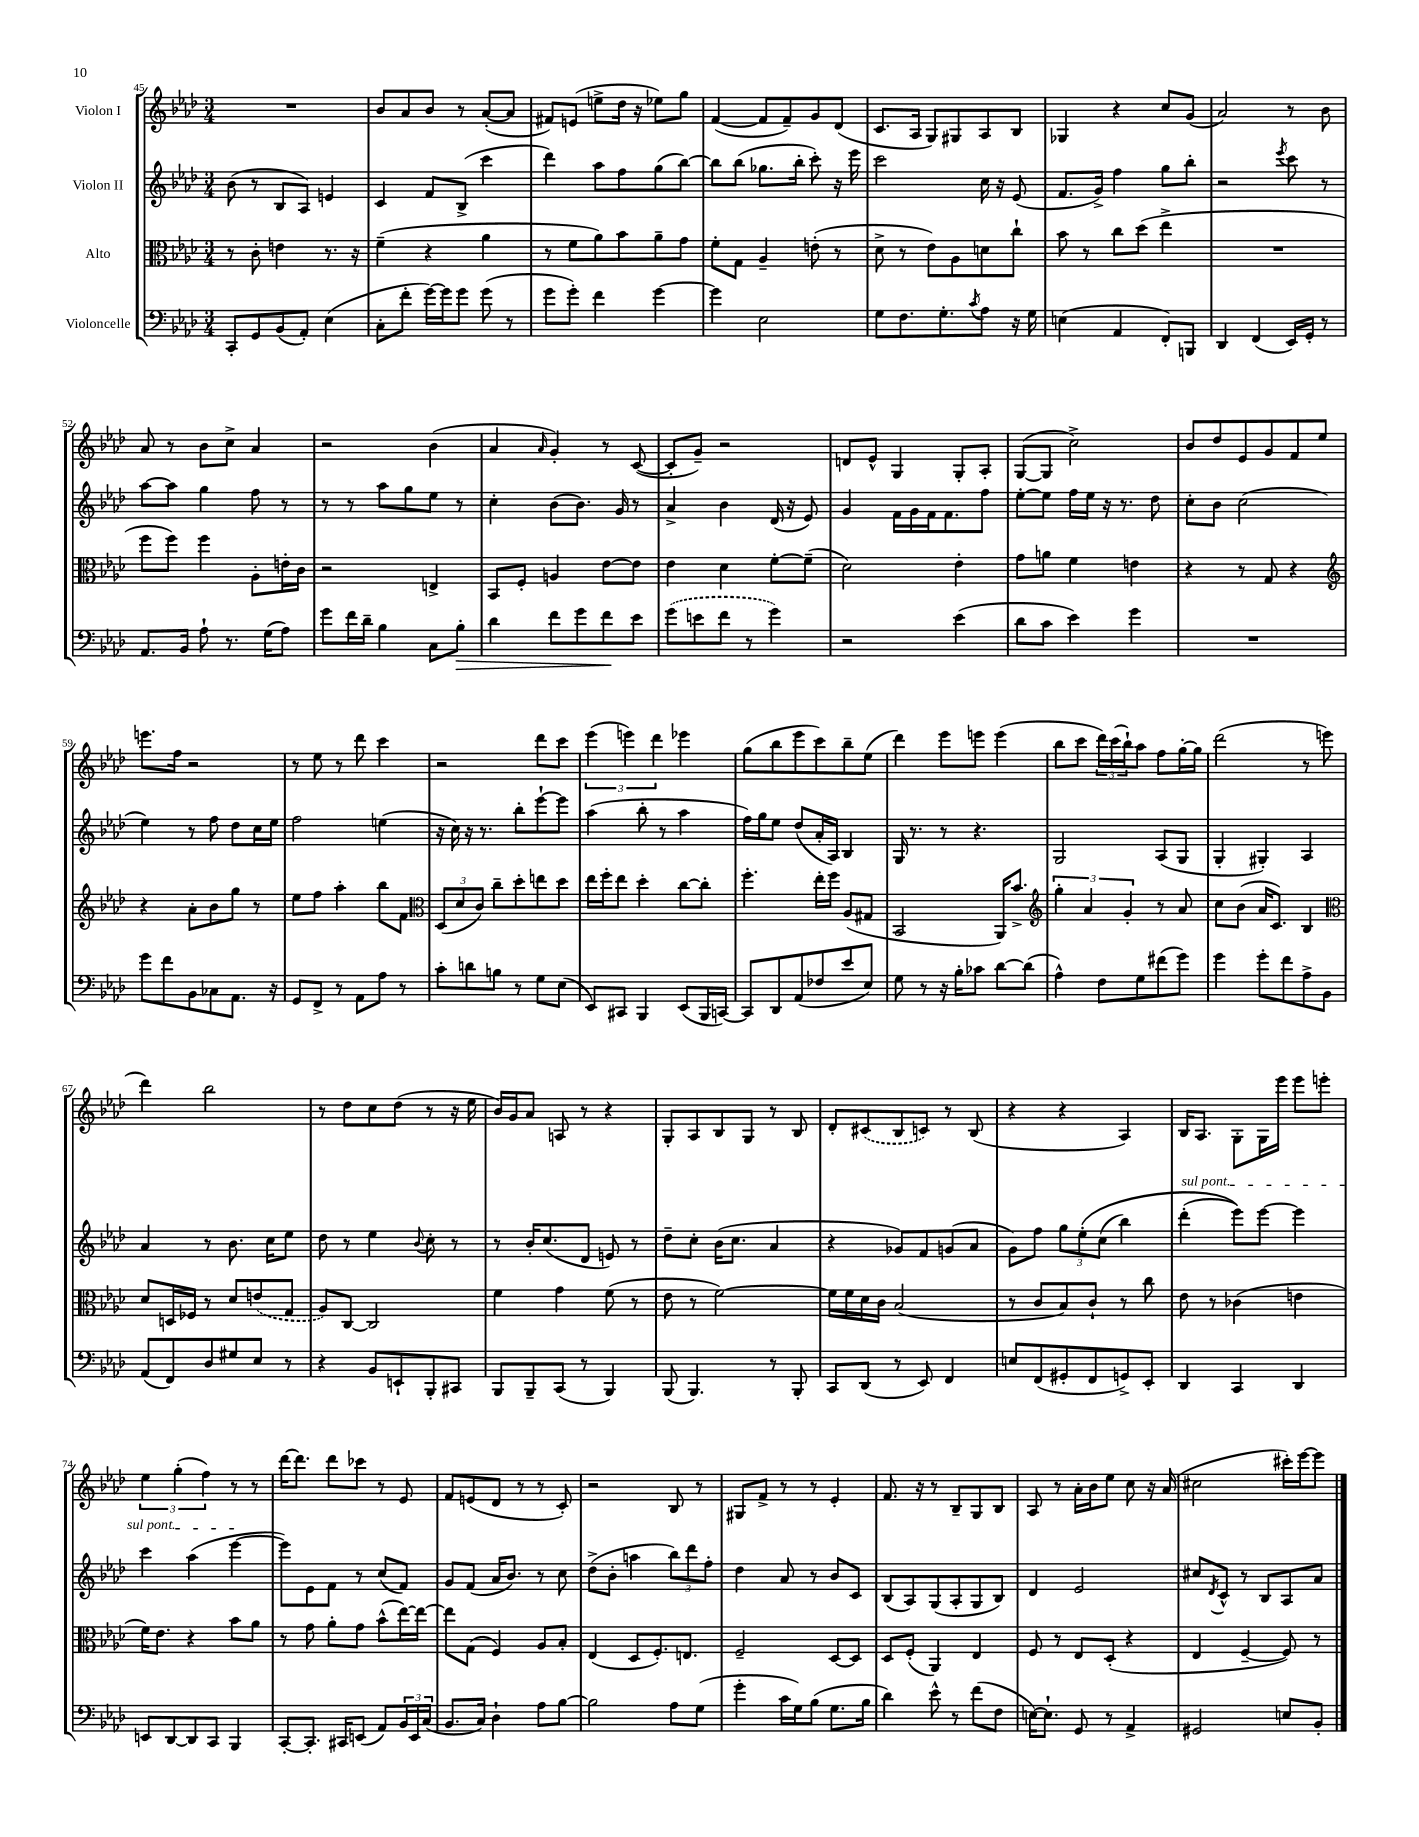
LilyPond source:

<<
\new StaffGroup <<
\new Staff = "s0" \with { instrumentName = "Violon I" } {
    \clef treble \key aes \major \numericTimeSignature \time 3/4
    R2. |
    bes'8 aes'8 bes'8 r8 aes'8~-.( aes'8 |
    fis'8) e'8( e''8-> des''16 r16 ees''8) g''8 |
    f'4~( f'8 f'8--) g'8 des'8( |
    c'8. aes16 g8) gis8 aes8 bes8 |
    ges4 r4 c''8 g'8( |
    aes'2) r8 bes'8 |
    aes'8 r8 bes'8 c''8-> aes'4 |
    r2 bes'4( |
    aes'4 \grace { aes'16 } g'4-.) r8 c'8~( |
    c'8-. g'8--) r2 |
    d'8 ees'8-^ g4 g8-. aes8-. |
    g8~( g8 c''2->) |
    bes'8 des''8 ees'8 g'8 f'8 ees''8 |
    e'''8. f''16 r2 |
    r8 ees''8 r8 des'''8 c'''4 |
    r2 des'''8 c'''8 |
    \tuplet 3/2 { ees'''4( e'''4) des'''4 } ees'''4 |
    g''8( bes''8 ees'''8 c'''8) bes''8-- ees''8( |
    des'''4) ees'''8 e'''8 e'''4( |
    bes''8 c'''8 \tuplet 3/2 { des'''16) c'''16( bes''16-!) } aes''8 f''8 g''16~-. g''16 |
    des'''2( r8 e'''8 |
    des'''4) bes''2 |
    r8 des''8 c''8 des''8( r8 r16 ees''16 |
    bes'16) g'16 aes'8 a8 r8 r4 |
    g8-. aes8 bes8 g8 r8 bes8 |
    des'8-. \once \slurDashed cis'8( bes8 c'8) r8 bes8( |
    r4 r4 aes4) |
    bes16 aes8. g8-. g16 ees'''16 ees'''8 e'''8-. |
    \tuplet 3/2 { ees''4 g''4-.( f''4) } r8 r8 |
    des'''16~ des'''8. des'''8 ces'''8 r8 ees'8 |
    f'8 e'8( des'8 r8 r8 c'8-.) |
    r2 bes8 r8 |
    gis8 f'8-> r8 r8 ees'4-. |
    f'8. r16 r8 bes8-- g8 bes8 |
    aes8 r8 aes'16-. bes'16 ees''8 c''8 r16 aes'16( |
    cis''2 cis'''16-.) ees'''16~ ees'''8 \bar "|." |
}
\new Staff = "s1" \with { instrumentName = "Violon II" } {
    \clef treble \key aes \major \numericTimeSignature \time 3/4
    bes'8( r8 bes8 aes8) e'4 |
    c'4 f'8 bes8->( c'''4 |
    des'''4) aes''8 f''8 g''8( bes''8~) |
    bes''8 bes''8( ges''8. bes''16-. c'''8-.) r16 ees'''16 |
    c'''2 c''16 r16 ees'8( |
    f'8. g'16->) f''4 g''8 bes''8-. |
    r2 \acciaccatura { ees'''8 } c'''8 r8 |
    aes''8~ aes''8 g''4 f''8 r8 |
    r8 r8 aes''8 g''8 ees''8 r8 |
    c''4-. bes'8( bes'8.) g'16 r8 |
    aes'4-> bes'4 des'16( r16 ees'8) |
    g'4 f'16 g'16 f'16 f'8. f''8 |
    ees''8~-. ees''8 f''16 ees''16 r16 r8. des''8 |
    c''8-. bes'8 c''2( |
    ees''4) r8 f''8 des''8 c''16 ees''16 |
    f''2 e''4( |
    r16 c''16) r16 r8. bes''8-. ees'''8~-! ees'''8 |
    aes''4( bes''8-. r8 aes''4 |
    f''16) g''16 ees''8 des''8( aes'16-. aes16) bes4 |
    g16 r8. r8 r4. |
    g2 aes8( g8 |
    g4-. gis4-.) aes4 |
    aes'4 r8 bes'8. c''16 ees''8 |
    des''8 r8 ees''4 \appoggiatura { bes'8 } c''8-. r8 |
    r8 bes'16-. c''8.( des'8 e'8) r8 |
    des''8-- c''8-. bes'16( c''8. aes'4 |
    r4 ges'8) f'8 g'8( aes'8 |
    g'8) f''8 \tuplet 3/2 { g''8 ees''8-.\( c''8( } bes''4) |
    \once \override TextSpanner.bound-details.left.text = \markup { \italic "sul pont." } des'''4-.\startTextSpan( ees'''8)\) ees'''8~ ees'''4 |
    c'''4 aes''4( ees'''4~\stopTextSpan |
    ees'''8) ees'8 f'8 r8 c''8( f'8) |
    g'8 f'8( aes'16 bes'8.) r8 c''8 |
    des''8->( bes'8-. a''4 \tuplet 3/2 { bes''8) des'''8 f''8-. } |
    des''4 aes'8 r8 bes'8 c'8 |
    bes8( aes8) g8( aes8-. g8 bes8) |
    des'4 ees'2 |
    cis''8 \acciaccatura { des'8 } c'8-^ r8 bes8 aes8 aes'8 \bar "|." |
}
\new Staff = "s2" \with { instrumentName = "Alto" } {
    \clef alto \key aes \major \numericTimeSignature \time 3/4
    r8 c'8-. e'4 r8. r16 |
    f'4--( r4 aes'4 |
    r8 f'8 aes'8) bes'8 aes'8-- g'8 |
    f'8-. g8 aes4-- e'8-.( r8 |
    des'8-> r8 ees'8) aes8 d'8 c''8-! |
    bes'8 r8 c''8 des''8( ees''4-> |
    R2. |
    f''8 f''8) f''4 aes8-. e'16-. c'16 |
    r2 e4-> |
    bes,8 f8-. a4 ees'8~ ees'8 |
    ees'4 des'4 f'8~-. f'8--( |
    des'2) ees'4-. |
    g'8 a'8 f'4 e'4 |
    r4 r8 g8 r4 |
    \clef treble r4 aes'8-. bes'8 g''8 r8 |
    ees''8 f''8 aes''4-. bes''8 f'8 |
    \clef alto \tuplet 3/2 { des8( des'8 c'8) } c''8-- des''8-. e''8 des''8 |
    ees''16 f''16-. ees''8 des''4-. c''8~ c''8-. |
    f''4.-. ees''16-. f''16 aes8( gis8 |
    bes,2 aes,16) bes'8.-> |
    \clef treble \tuplet 3/2 { g''4-. aes'4 g'4-. } r8 aes'8 |
    c''8 bes'8( aes'16 c'8.) bes4 |
    \clef alto des'8 d16 fes16 r8 des'8 \once \slurDashed e'8( g8 |
    aes8) c8~ c2 |
    f'4 g'4 f'8( r8 |
    ees'8 r8 f'2~) |
    f'16 f'16 des'16 c'16 bes2( |
    r8 c'8 bes8) c'8-! r8 c''8 |
    ees'8 r8 ces'4( e'4 |
    f'16) ees'8. r4 bes'8 aes'8 |
    r8 g'8 aes'8-. g'8 bes'8-^( ees''16~) ees''16~ |
    ees''8 g8( f4) aes8 bes8-. |
    ees4( des8 f8.-.) e8. |
    f2-- des8~ des8 |
    des8 f8-.( aes,4) ees4 |
    f8 r8 ees8 des8-.( r4 |
    ees4 f4~-- f8) r8 \bar "|." |
}
\new Staff = "s3" \with { instrumentName = "Violoncelle" } {
    \clef bass \key aes \major \numericTimeSignature \time 3/4
    c,8-. g,8 bes,8( aes,8-.) ees4( |
    c8-. f'8-. g'16~) g'16 g'8 g'8( r8 |
    g'8 g'8-.) f'4 g'4~ |
    g'4 ees2 |
    g8 f8. g8.-. \acciaccatura { c'8 } aes8 r16 g16 |
    e4( aes,4 f,8-.) b,,8 |
    des,4 f,4( ees,16) g,16-. r8 |
    aes,8. bes,16 aes8-! r8. g16( aes8) |
    g'8 f'16 des'16-- bes4 c8 bes8-.\> |
    des'4 f'8 g'8 f'8\! ees'8 |
    \once \slurDashed g'8( e'8 f'8 r8 g'4) |
    r2 ees'4( |
    des'8 c'8 ees'4) g'4 |
    R2. |
    g'8 f'8 bes,8 ces8 aes,8. r16 |
    g,8 f,8-> r8 aes,8 aes8 r8 |
    c'8-. d'8 b8 r8 g8 ees8( |
    ees,8) cis,8 bes,,4 ees,8( bes,,16 c,16~) |
    c,8 des,8 aes,8( fes8 ees'8 ees8) |
    g8 r8 r16 bes16-. ces'8 des'8~ des'8( |
    aes4-^) f8 g8 fis'8( g'8) |
    g'4 g'8-. f'8 aes8-> bes,8 |
    aes,8( f,8) des8 gis8 ees8 r8 |
    r4 bes,8 e,8-! bes,,8-. cis,8 |
    bes,,8 bes,,8-- c,8( r8 bes,,4) |
    bes,,8( bes,,4.) r8 bes,,8-. |
    c,8 des,8( r8 ees,8) f,4 |
    e8 f,8( gis,8-. f,8 g,8->) ees,8-. |
    des,4 c,4 des,4 |
    e,8 des,8~ des,8 c,8 bes,,4 |
    c,8~-. c,8.-. cis,16 e,8( aes,8) \tuplet 3/2 { bes,16 e,16 c16( } |
    bes,8. c16) des4-! aes8 bes8~ |
    bes2 aes8 g8( |
    g'4-. c'16 g16) bes8( g8. bes16 |
    des'4) ees'8-^ r8 f'8( f8 |
    e16~) e8.-! g,8 r8 aes,4-> |
    gis,2 e8 bes,8-. \bar "|." |
}
>>
>>
\layout { \context { \Score currentBarNumber = #45 } }
